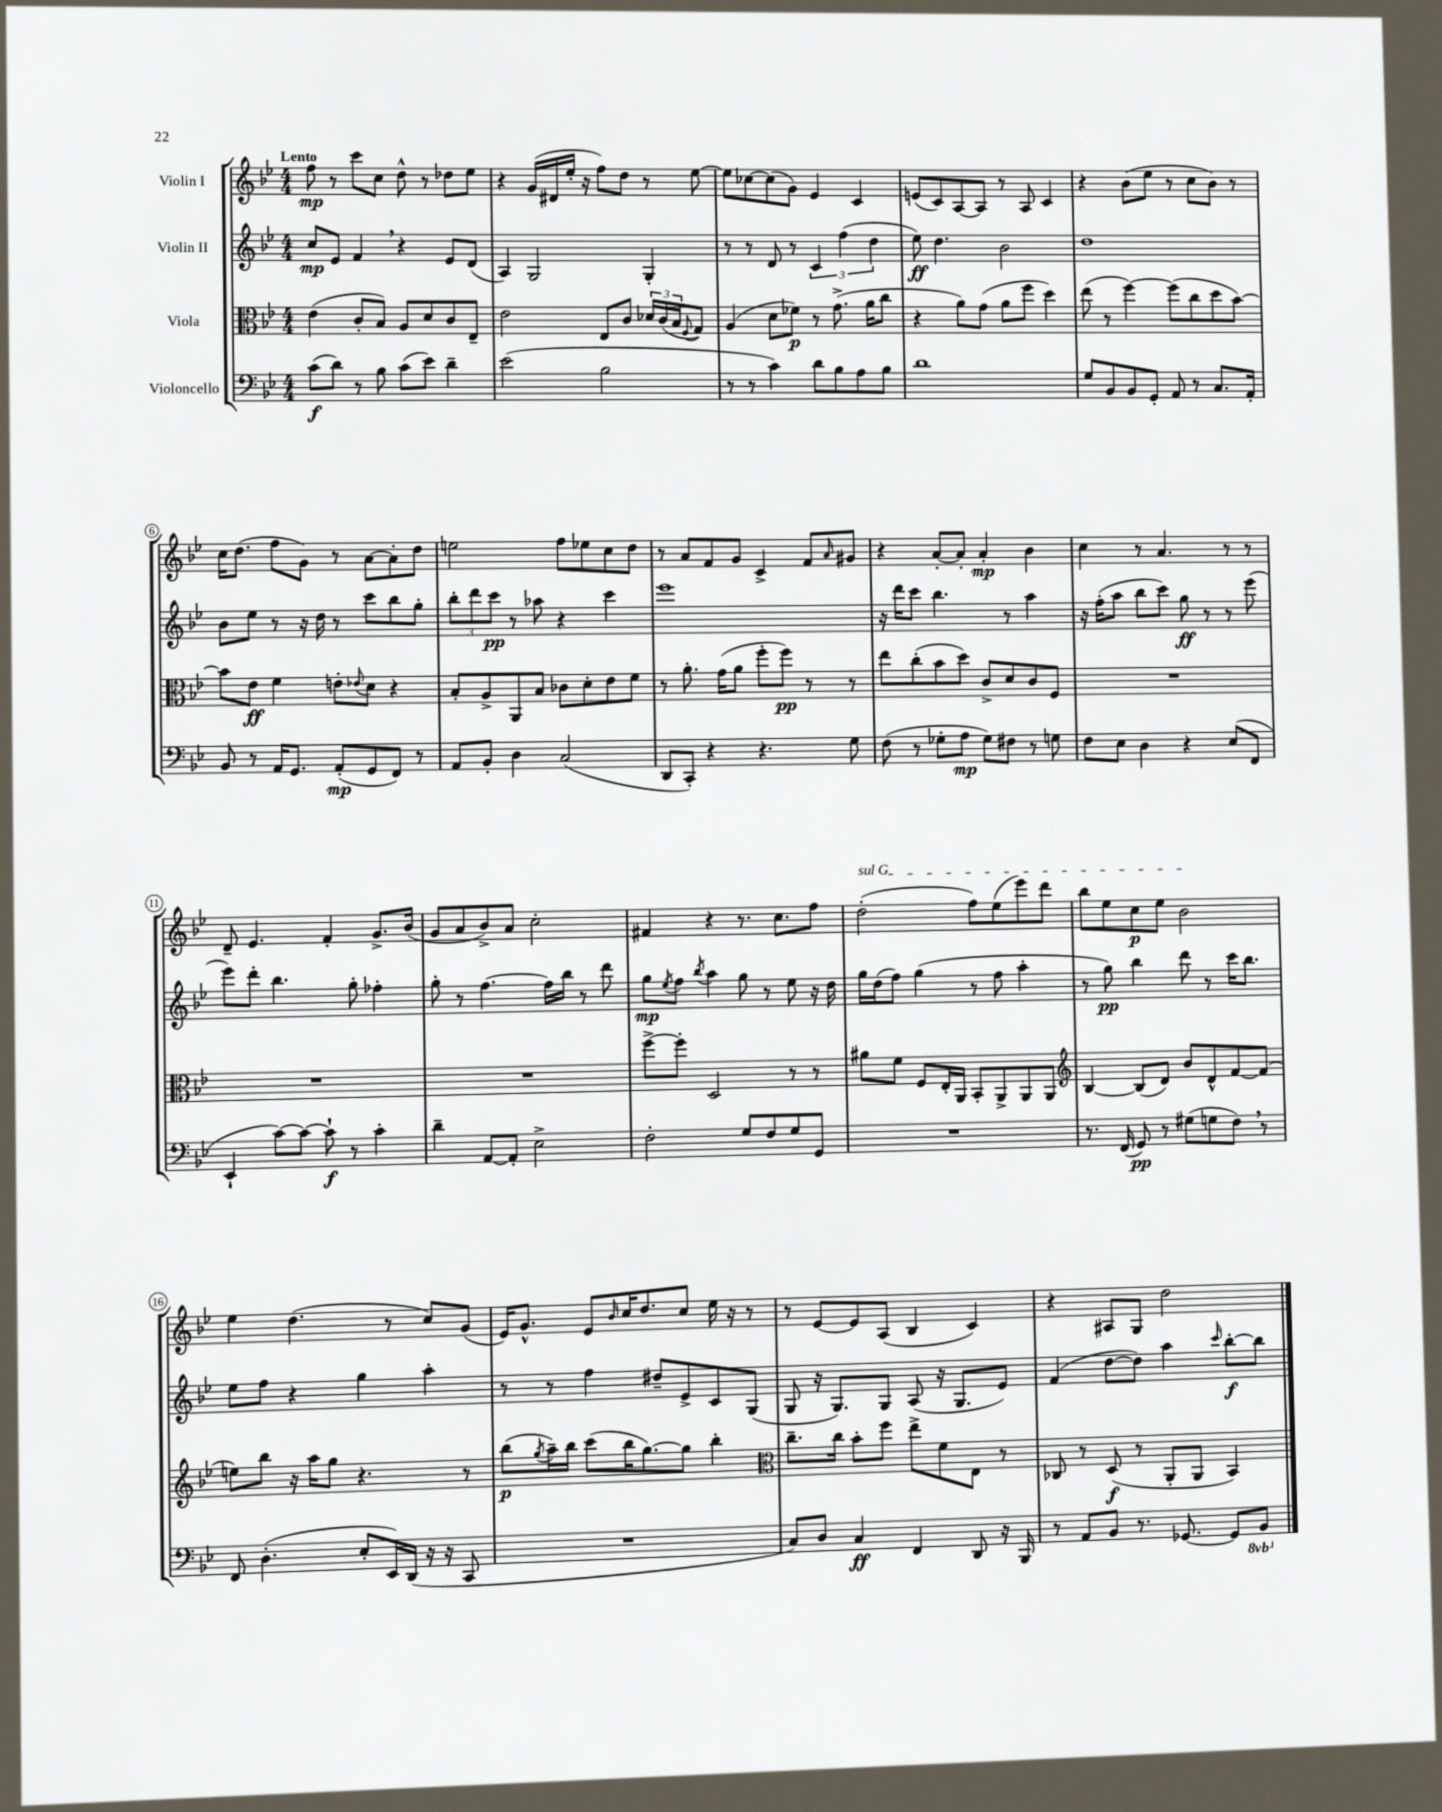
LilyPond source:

<<
\new StaffGroup <<
\new Staff = "s0" \with { instrumentName = "Violin I" } {
    \clef treble \key bes \major \numericTimeSignature \time 4/4 \tempo "Lento"
    f''8\mp r8 c'''8 c''8 d''8-^ r8 des''8 ees''8 |
    r4 g'16( dis'16 ees''16-. r16 f''8) d''8 r8 ees''8~ |
    ees''8 ces''8~ ces''8( g'8) ees'4 c'4 |
    e'8( c'8) a8~ a8 r8 a8 c'4 |
    r4 bes'8( ees''8 r8 c''8 bes'8) r8 |
    c''16 d''8.( f''8 g'8) r8 a'8~ a'8-. d''8 |
    e''2 f''8 ees''8 c''8 d''8 |
    r8 a'8 f'8 g'8 c'4-> f'8 \grace { a'16 } gis'8 |
    r4 a'8~-. a'8-. a'4-.\mp bes'4 |
    c''4 r8 a'4. r8 r8 |
    d'8-- ees'4. f'4-. g'8.-> bes'16( |
    g'8 a'8 bes'8->) a'8 c''2-. |
    fis'4 r4 r8. c''8. f''8 |
    \once \override TextSpanner.bound-details.left.text = \markup { \italic "sul G" } d''2-.\startTextSpan( f''8) ees''8( ees'''8) d'''8 |
    bes''8 ees''8 c''8\p ees''8 bes'2\stopTextSpan |
    ees''4 d''4.( r8 c''8) g'8( |
    ees'16) g'8.-^ ees'8 \grace { bes'16 } c''16 d''8. c''8 ees''16 r16 r8 |
    r8 ees'8~ ees'8 a8( bes4 c'4) |
    r4 ais8 g8 d''2 \bar "|." |
}
\new Staff = "s1" \with { instrumentName = "Violin II" } {
    \clef treble \key bes \major \numericTimeSignature \time 4/4
    c''8\mp ees'8 f'4 \breathe r4 ees'8 d'8( |
    a4) g2 g4-. |
    r8 r8 d'8 r8 \tuplet 3/2 { c'4 f''4( d''4 } |
    ees''8\ff) d''4. bes'2 |
    d''1 |
    bes'8 ees''8 r8 r16 d''16 r8 c'''8 bes''8 g''8-. |
    \tuplet 3/2 { bes''8-. d'''8 c'''8\pp } r8 aes''8 r4 c'''4 |
    ees'''1 |
    r16 d'''16 c'''8 bes''4. r8 a''4 |
    r16 f''16-.( a''8 bes''8 c'''8) g''8\ff r8 r8 ees'''8( |
    ees'''8) d'''8-. bes''4. g''8-. fes''4-. |
    g''8-. r8 f''4.~ f''16 bes''16 r8 d'''8 |
    g''8\mp \acciaccatura { ees''8 } f''8 \acciaccatura { bes''8 } a''4 g''8 r8 ees''8 r16 d''16 |
    g''16 d''16( f''8) g''4( r8 f''8 a''4-. |
    r8 g''8\pp) bes''4 d'''8 r8 c'''16 bes''8. |
    ees''8 f''8 r4 g''4 a''4-. |
    r8 r8 f''4 dis''8-- ees'8-> c'8 g8( |
    g8 r16 g8.) g8 a8( r16 g8. ees'8) |
    f'4( d''8~ d''8) a''4 \grace { c'''16 } bes''8~-.\f bes''8 \bar "|." |
}
\new Staff = "s2" \with { instrumentName = "Viola" } {
    \clef alto \key bes \major \numericTimeSignature \time 4/4
    ees'4( c'8-. bes8) a8 d'8 c'8 ees8-- |
    ees'2 ees8 c'8 \tuplet 3/2 { des'16 c'16( bes16 } \appoggiatura { f8 } g8) |
    a4( d'8 fes'8\p) r8 g'8.->( a'16 c''8 |
    r4 a'8) g'8( a'8 f''8 d''4) |
    ees''8( r8 f''4~) f''8( c''8 d''8 bes'8~) |
    bes'8 ees'8\ff f'4 e'8-. \appoggiatura { ees'8 } d'8 r4 |
    bes8-. a8-> a,8 bes8 ces'8 d'8-. ees'8 f'8 |
    r8 a'8.-. g'16( a'8 f''8-. f''8\pp) r8 r8 |
    ees''8 c''8-.( bes'8 d''8) c'8-> d'8 c'8 f8 |
    R1 |
    R1 |
    R1 |
    f''8~-> f''8-. d2 r8 r8 |
    ais'8 f'8 f8 ees16-. a,16 bes,8-. a,8-> a,8 a,8 |
    \clef treble bes4~ bes8( d'8) bes'8 d'8-^ f'8~ f'8( |
    e''8) bes''8 r16 a''16 g''8 r4. r8 |
    bes''8\p( \acciaccatura { g''8 } a''16--) bes''16 c'''8( bes''16 g''8.~) g''8 bes''4-. |
    \clef alto c''8.-- c''16 bes'8-. f''8 ees''8-> f'8 ees8 r8 |
    ces8 r8 d8\f( r8 a,8-. a,8 bes,4) \bar "|." |
}
\new Staff = "s3" \with { instrumentName = "Violoncello" } {
    \clef bass \key bes \major \numericTimeSignature \time 4/4 \set Staff.ottavationMarkups = #ottavation-simple-ordinals
    c'8\f( d'8) r8 bes8 c'8( ees'8) d'4-- |
    ees'2( bes2 |
    r8 r8 c'4) d'8 bes8 a8 bes8 |
    d'1 |
    g8 bes,8 bes,8 g,8-. a,8 r8 c8. a,16-. |
    bes,8 r8 a,16 g,8. a,8-.\mp( g,8 f,8) r8 |
    a,8 bes,8-. d4 c2( |
    d,8 c,8-.) r4 r4. g8 |
    f8( r8 ges8-. a8\mp ges8) fis8 r8 g8 |
    f8 ees8 d4 r4 ees8( f,8 |
    ees,4-! c'8~) c'8~ c'8-!\f r8 c'4-. |
    d'4-- a,8~ a,8-. ees2-> |
    f2-. g8 f8 g8 g,8 |
    R1 |
    r8. f,16( g,8\pp) r8 gis8( g8 f8) \breathe r8 |
    f,8 d4.-.( ees8-. ees,16) d,16( r16 r16 c,8 |
    R1 |
    c8) d8 c4\ff f,4 d,8 r16 bes,,16 |
    r8 a,8 bes,8 r8. ges,8.~ ges,8 \ottava #-1 bes,,8 \ottava #0 \bar "|." |
}
>>
>>
\layout { \context { \Score \override BarNumber.stencil = #(make-stencil-circler 0.1 0.3 ly:text-interface::print) } }
